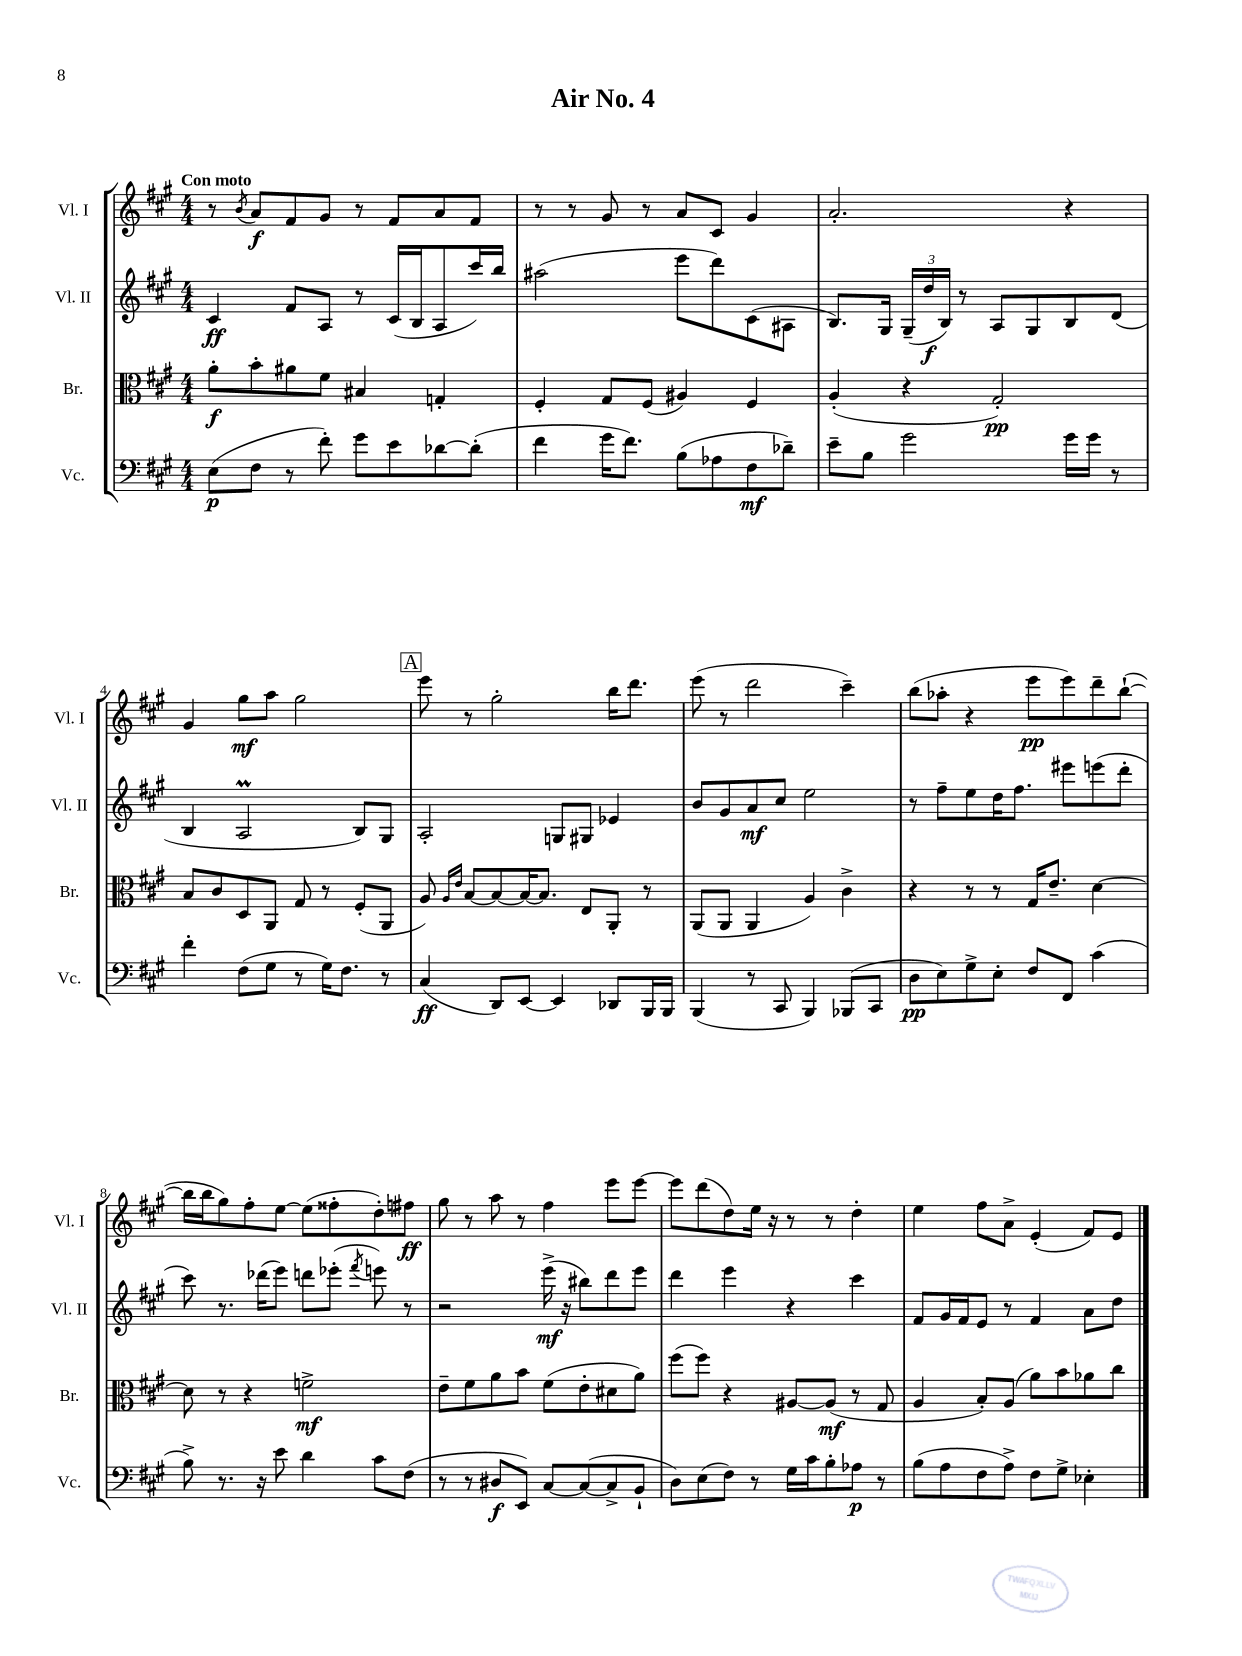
\header { title = "Air No. 4" }
<<
\new StaffGroup <<
\new Staff = "s0" \with { instrumentName = "Vl. I" shortInstrumentName = "Vl. I" } {
    \clef treble \key a \major \numericTimeSignature \time 4/4 \tempo "Con moto"
    \autoBeamOff r8 \acciaccatura { b'8 } a'8[\f fis'8 gis'8] r8 fis'8[ a'8 fis'8] |
    r8 r8 gis'8 r8 a'8[ cis'8] gis'4 |
    a'2.-. r4 |
    gis'4 gis''8[\mf a''8] gis''2 |
    \mark \markup { \box "A" } e'''8 r8 gis''2-. b''16[ d'''8.] |
    e'''8( r8 d'''2 cis'''4--) |
    b''8[( aes''8]-. r4 e'''8[\pp e'''8) d'''8-- b''8]~-!( |
    b''16[ b''16 gis''8) fis''8-. e''8]~ e''8[( fisis''8-. d''8-.) fis''8]\ff |
    gis''8 r8 a''8 r8 fis''4 e'''8[ e'''8]~ |
    e'''8[ d'''8( d''8) e''16] r16 r8 r8 d''4-. |
    e''4 fis''8[ a'8]-> e'4-.( fis'8[) e'8] \bar "|." |
}
\new Staff = "s1" \with { instrumentName = "Vl. II" shortInstrumentName = "Vl. II" } {
    \clef treble \key a \major \numericTimeSignature \time 4/4
    \autoBeamOff cis'4\ff fis'8[ a8] r8 cis'16[( b16 a8 cis'''16) b''16] |
    ais''2( e'''8[ d'''8) cis'8( ais8] |
    b8.[) gis16] \tuplet 3/2 { gis16[--( d''16\f b16]) } r8 a8[ gis8 b8 d'8]( |
    b4 a2\prall b8[) gis8] |
    \mark \markup { \box "A" } a2-. g8[ gis8] ees'4 |
    b'8[ gis'8 a'8\mf cis''8] e''2 |
    r8 fis''8[-- e''8 d''16 fis''8.] eis'''8[ e'''8( d'''8]-. |
    cis'''8) r8. des'''16[( e'''8]) d'''8[ ees'''8]-.( \acciaccatura { fis'''8 } e'''8) r8 |
    r2 e'''16->\mf( r16 bis''8[) d'''8 e'''8] |
    d'''4 e'''4 r4 cis'''4 |
    fis'8[ gis'16 fis'16 e'8] r8 fis'4 a'8[ d''8] \bar "|." |
}
\new Staff = "s2" \with { instrumentName = "Br." shortInstrumentName = "Br." } {
    \clef alto \key a \major \numericTimeSignature \time 4/4
    \autoBeamOff a'8[-.\f b'8-. ais'8 fis'8] bis4 g4-. |
    fis4-. gis8[ fis8]( ais4) fis4 |
    a4-.( r4 gis2-.\pp) |
    b8[ cis'8 d8 a,8] gis8 r8 fis8[-.( a,8] |
    \mark \markup { \box "A" } a8) \grace { a16[ e'16] } b8[~ b8~ b16~ b8.] e8[ a,8]-. r8 |
    a,8[( a,8] a,4 a4) cis'4-> |
    r4 r8 r8 gis16[ e'8.]-- d'4~ |
    d'8 r8 r4 f'2->\mf |
    e'8[-- fis'8 a'8 b'8] fis'8[( e'8-. dis'8 a'8]) |
    fis''8[( fis''8]) r4 ais8[~ ais8]\mf( r8 gis8 |
    a4 b8[-.) a8]( a'8[) b'8 aes'8 cis''8] \bar "|." |
}
\new Staff = "s3" \with { instrumentName = "Vc." shortInstrumentName = "Vc." } {
    \clef bass \key a \major \numericTimeSignature \time 4/4
    \autoBeamOff e8[\p( fis8] r8 fis'8-.) gis'8[ e'8 des'8~ des'8]-.( |
    fis'4 gis'16[ fis'8.]) b8[( aes8 fis8\mf des'8]--) |
    e'8[-- b8] gis'2 gis'16[ gis'16] r8 |
    fis'4-. fis8[( gis8] r8 gis16[) fis8.] r8 |
    \mark \markup { \box "A" } cis4\ff( d,8[) e,8]~ e,4 des,8[ b,,16 b,,16] |
    b,,4( r8 cis,8 b,,4) bes,,8[( cis,8] |
    d8[\pp e8) gis8-> e8]-. fis8[ fis,8] cis'4( |
    b8->) r8. r16 e'8 d'4 cis'8[ fis8]( |
    r8 r8 dis8[\f e,8]) cis8[~ cis8~( cis8-> b,8]-! |
    d8[) e8( fis8]) r8 gis16[ cis'16 b8-. aes8]\p r8 |
    b8[( a8 fis8 a8]->) fis8[ gis8]-> ees4-. \bar "|." |
}
>>
>>
